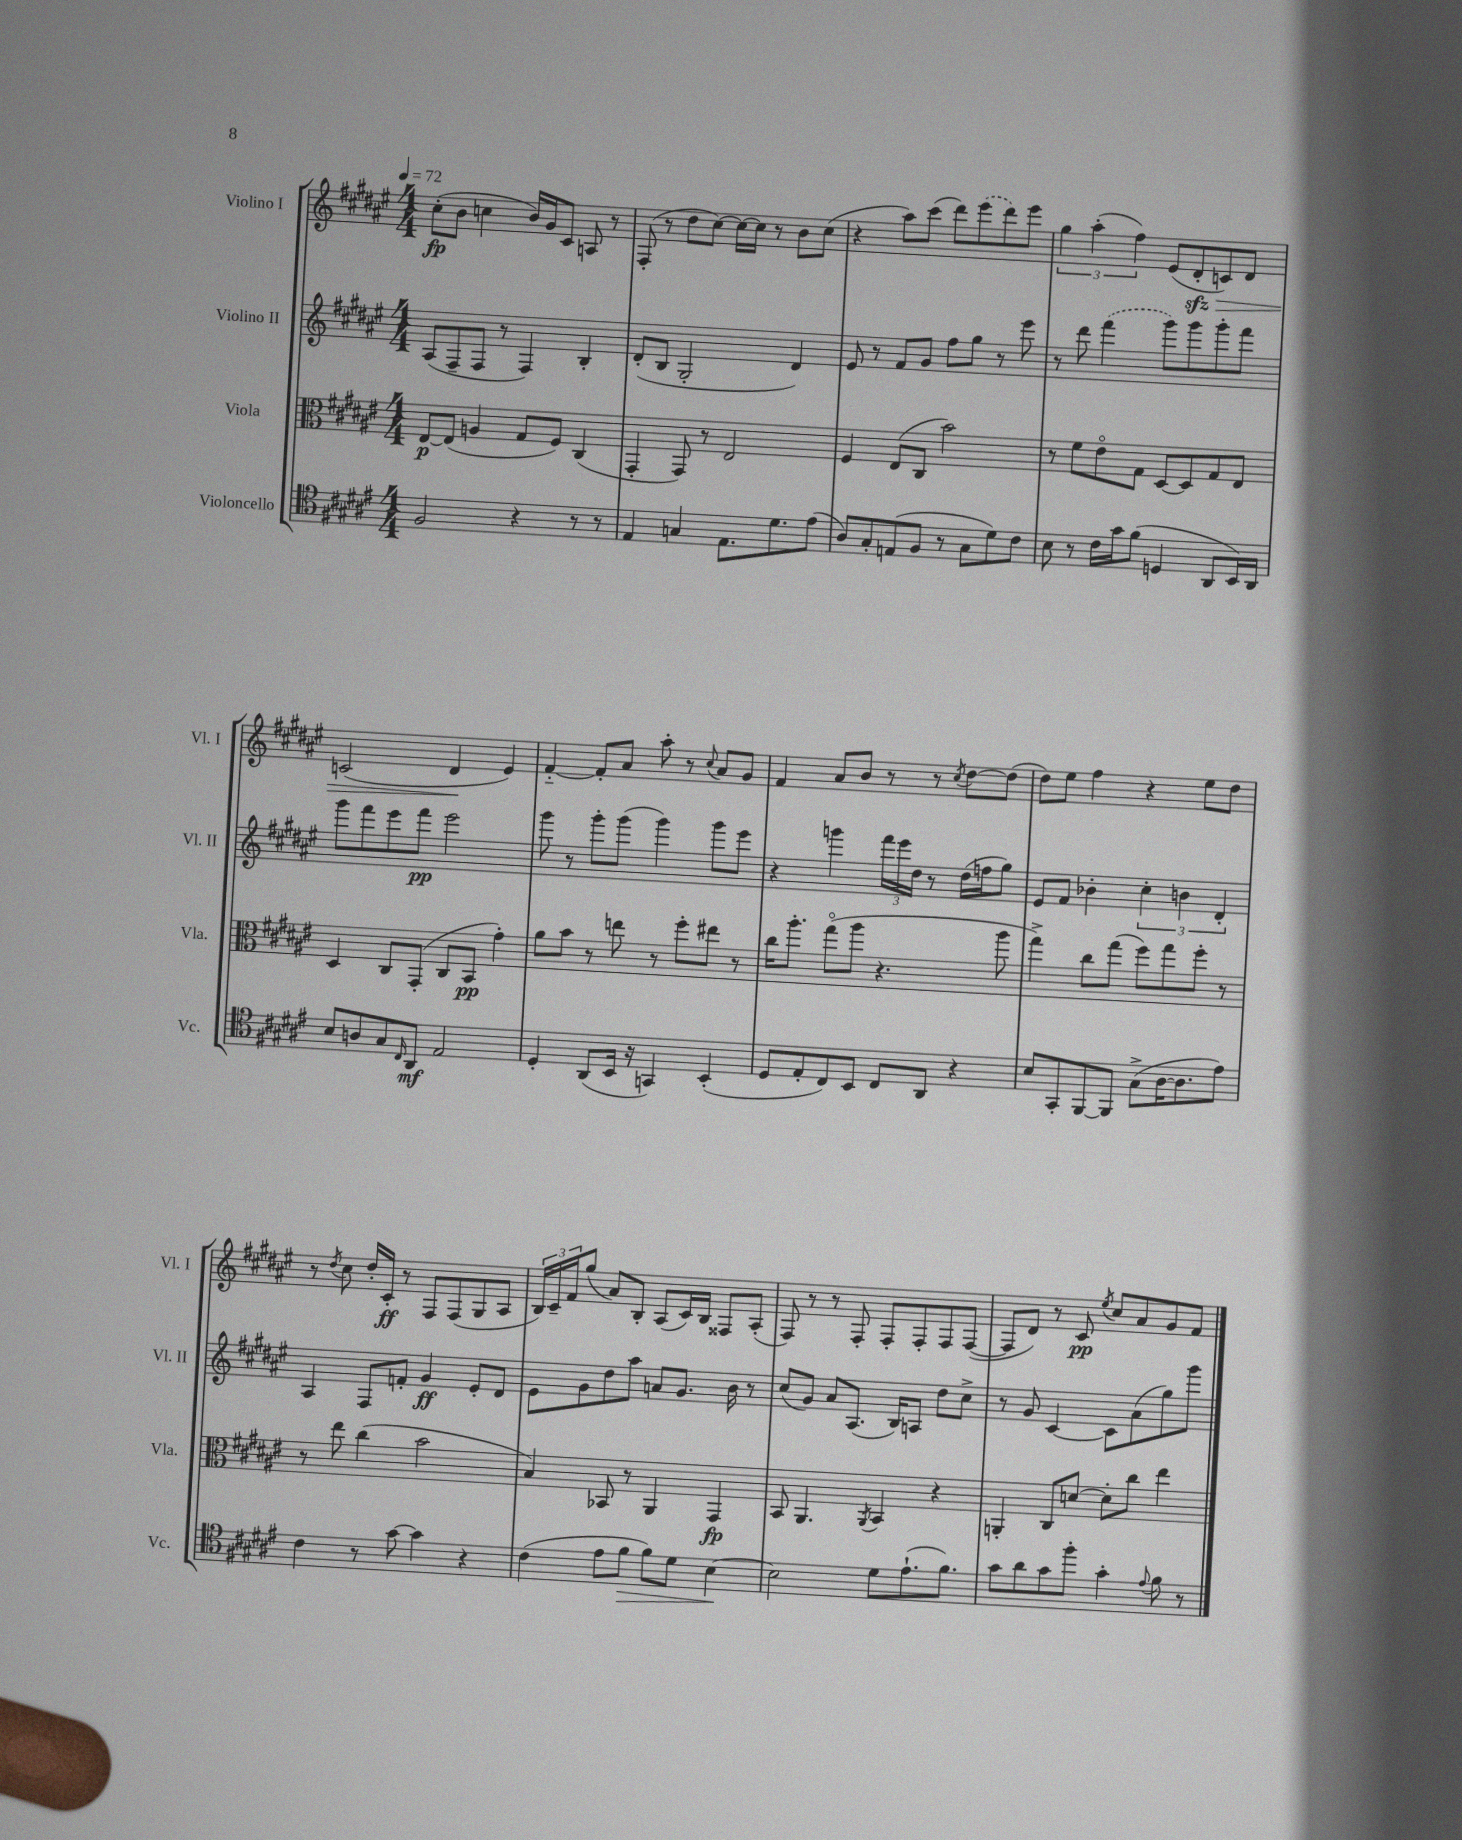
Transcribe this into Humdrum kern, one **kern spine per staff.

**kern	**kern	**kern	**kern
*staff4	*staff3	*staff2	*staff1
*clefC4	*clefC3	*clefG2	*clefG2
*k[f#c#g#d#a#e#]	*k[f#c#g#d#a#e#]	*k[f#c#g#d#a#e#]	*k[f#c#g#d#a#e#]
*M4/4	*M4/4	*M4/4	*M4/4
*MM72	*MM72	*MM72	*MM72
2F#/	[8E#/L	(8A#/L	(8cc#'\L
.	(8E#/]J	8F#~/	8b\J
.	4A/	8F#/J	4cc\
.	.	8r	.
4r	8G#/L	4F#/)	16b/LL)
.	.	.	16g#/J
.	8F#/J)	.	8c#/J
8r	(4C#/	4B'/	8A/
8r	.	.	8r
=	=	=	=
4E#/	4GG#'/	(8d#'/L	(8F#'/
.	.	8B/J	8r
4G/	8GG#/)	2G#'/	8dd#\L
.	8r	.	[8cc#\J)
8.E#\L	2E#/	.	16cc#\_LL
.	.	.	16cc#\]JJ
.	.	.	8r
8.d#\	.	.	.
.	.	4d#/)	8b\L
(8e#\J	.	.	(8cc#\J
=	=	=	=
8A#/L)	4F#/	8e#/	4r
8G#'/	.	8r	.
(8E/	(8E#/L	8f#/L	8aa#\L)
8F#/J	8C#/J	8g#/J	(8ccc#\J
8r	2b\)	8ff#\L	8ddd#\L)
8G#\L	.	8gg#\J	(8eee#\
8d#\)	.	8r	8ddd#\)
8c#\J	.	8eee#\	8eee#\J
=	=	=	=
8B\	8r	8r	6gg#\
8r	8f#\L	8ddd#\	.
.	.	.	(6aa#'\
16c#\LL	8e#o\	(4fff#\	.
16g#\J	.	.	.
.	.	.	6ff#\)
(8f#\J	8G#\J	.	.
4D/	[8D#/L	8ggg#\L)	(8e#/L
.	8D#/]	8ggg#\	8d#'/
8AA#/L	8G#/	8ggg#'\	8c/)
16BB/L)	8E#/J	8fff#\J	8d#/J
16AA#/JJ	.	.	.
=	=	=	=
8B/L	4D#/	8ggg#\L	(2c/
8A/	.	8fff#\	.
8G#/	8C#/L	8eee#\	.
16qqC#/	.	.	.
8AA#/J	(8GG#'/J	8fff#\J	.
2E#/	8C#/L	2eee#\	4d#/
.	8BB/J	.	.
.	4g#'\)	.	4e#/)
=	=	=	=
4D#'/	8a#\L	8ggg#\	[4f#'~/
.	8b\J	8r	.
(8AA#/L	8r	8ggg#'\L	8f#'/]L
16BB/Jk	8ee\	(8ggg#\J	8a#/J
16r	.	.	.
4GG/)	8r	4ggg#\)	8aa#'\
.	8ff#'\L	.	8r
.	.	.	8qqcc#/
(4BB'/	8ee#\J	8ggg#\L	8a#/L
.	8r	8eee#\J	8g#/J
=	=	=	=
8D#/L	16cc#\LK	4r	4f#/
.	8.aa#'\J	.	.
8E#'/	.	.	.
8C#/)	(8gg#o\L	4ggg\	8a#/L
8BB/J	8aa#\J	.	8b/J
8C#/L	4.r	24fff#\LL	8r
.	.	24eee#\	.
.	.	24dd#\JJ	.
8AA#/J	.	8r	8r
.	.	.	8qcc#/
4r	.	(16dd#\LL	[8dd#\L
.	.	16ff\J	.
.	8aa#\	8gg#\J)	(8dd#\]J
=	=	=	=
8B/L	4gg#^\)	8e#/L	8dd#\L)
8GG#'/	.	8f#/J	8ee#\J
[8FF#/	8cc#\L	4b-'\	4ff#\
8FF#/]J	(8gg#\J	.	.
(8G#^\L	8ff#\L)	6cc#'\	4r
[16A#\K	8gg#\	.	.
.	.	6b\	.
8.A#\]	.	.	.
.	8ff#'\J	.	8ee#\L
.	.	6d#'/	.
8e#\J)	8r	.	8dd#\J
=	=	=	=
4c#\	8r	4A#/	8r
.	.	.	8qdd#/
.	8ee#\	.	8cc#\
8r	(4cc#\	8F#/L	16dd#'/LL
.	.	.	16c#'/JJ
[8g#\	.	8f'/J	8r
4g#\]	2b\	4g#/	8F#/L
.	.	.	(8F#/
4r	.	8e#'/L	8G#/
.	.	8d#/J	8A#/J
=	=	=	=
(4c#\	4B/)	8e#\L	24B/LL)
.	.	.	24c#~/
.	.	.	24f#/J
.	.	8g#\	(8gg#/J
8e#\L	8BB-/	8dd#\	8a#/L)
8f#\J	8r	8aa#\J	8B'/J
8f#\L)	4AA#/	8a/L	(8A#/L
8d#\J	.	8.g#/J	16c#/L)
.	.	.	16B/JJ
[4B\	4GG#/	.	8F##/L
.	.	16b\	.
.	.	8r	(8A#'/J
=	=	=	=
2B\]	8BB/	(8cc#/L	8F#/)
.	4.AA#/	8g#/J)	8r
.	.	8a#/L	8r
.	.	(8.A#/J	8F#'/
.	8qAA#/	.	.
8d#\L	4BB/	.	8F#'/L
.	.	16B/LK)	.
(8.e#`\	.	8A/J	8F#'/
.	4r	8dd#\L	8F#/
8.f#\J)	.	.	.
.	.	8cc#^\J	([8F#/J
=	=	=	=
8g#\L	4AA'/	8r	8F#/]L
8a#\	.	8g#/	8d#/J)
8g#\	8C#/L	[4c#/	8r
8ff#'\J	[8d/J	.	8c#/
.	.	.	8qee#/
4g#'\	8d'\]L	8c#\]L	8cc#/L
.	8cc#\J	(8a#\	8a#/
8qqe#/	.	.	.
8f#\	4ee#\	8gg#\)	8g#/
8r	.	8ggg#\J	8f#/J
==	==	==	==
*-	*-	*-	*-
